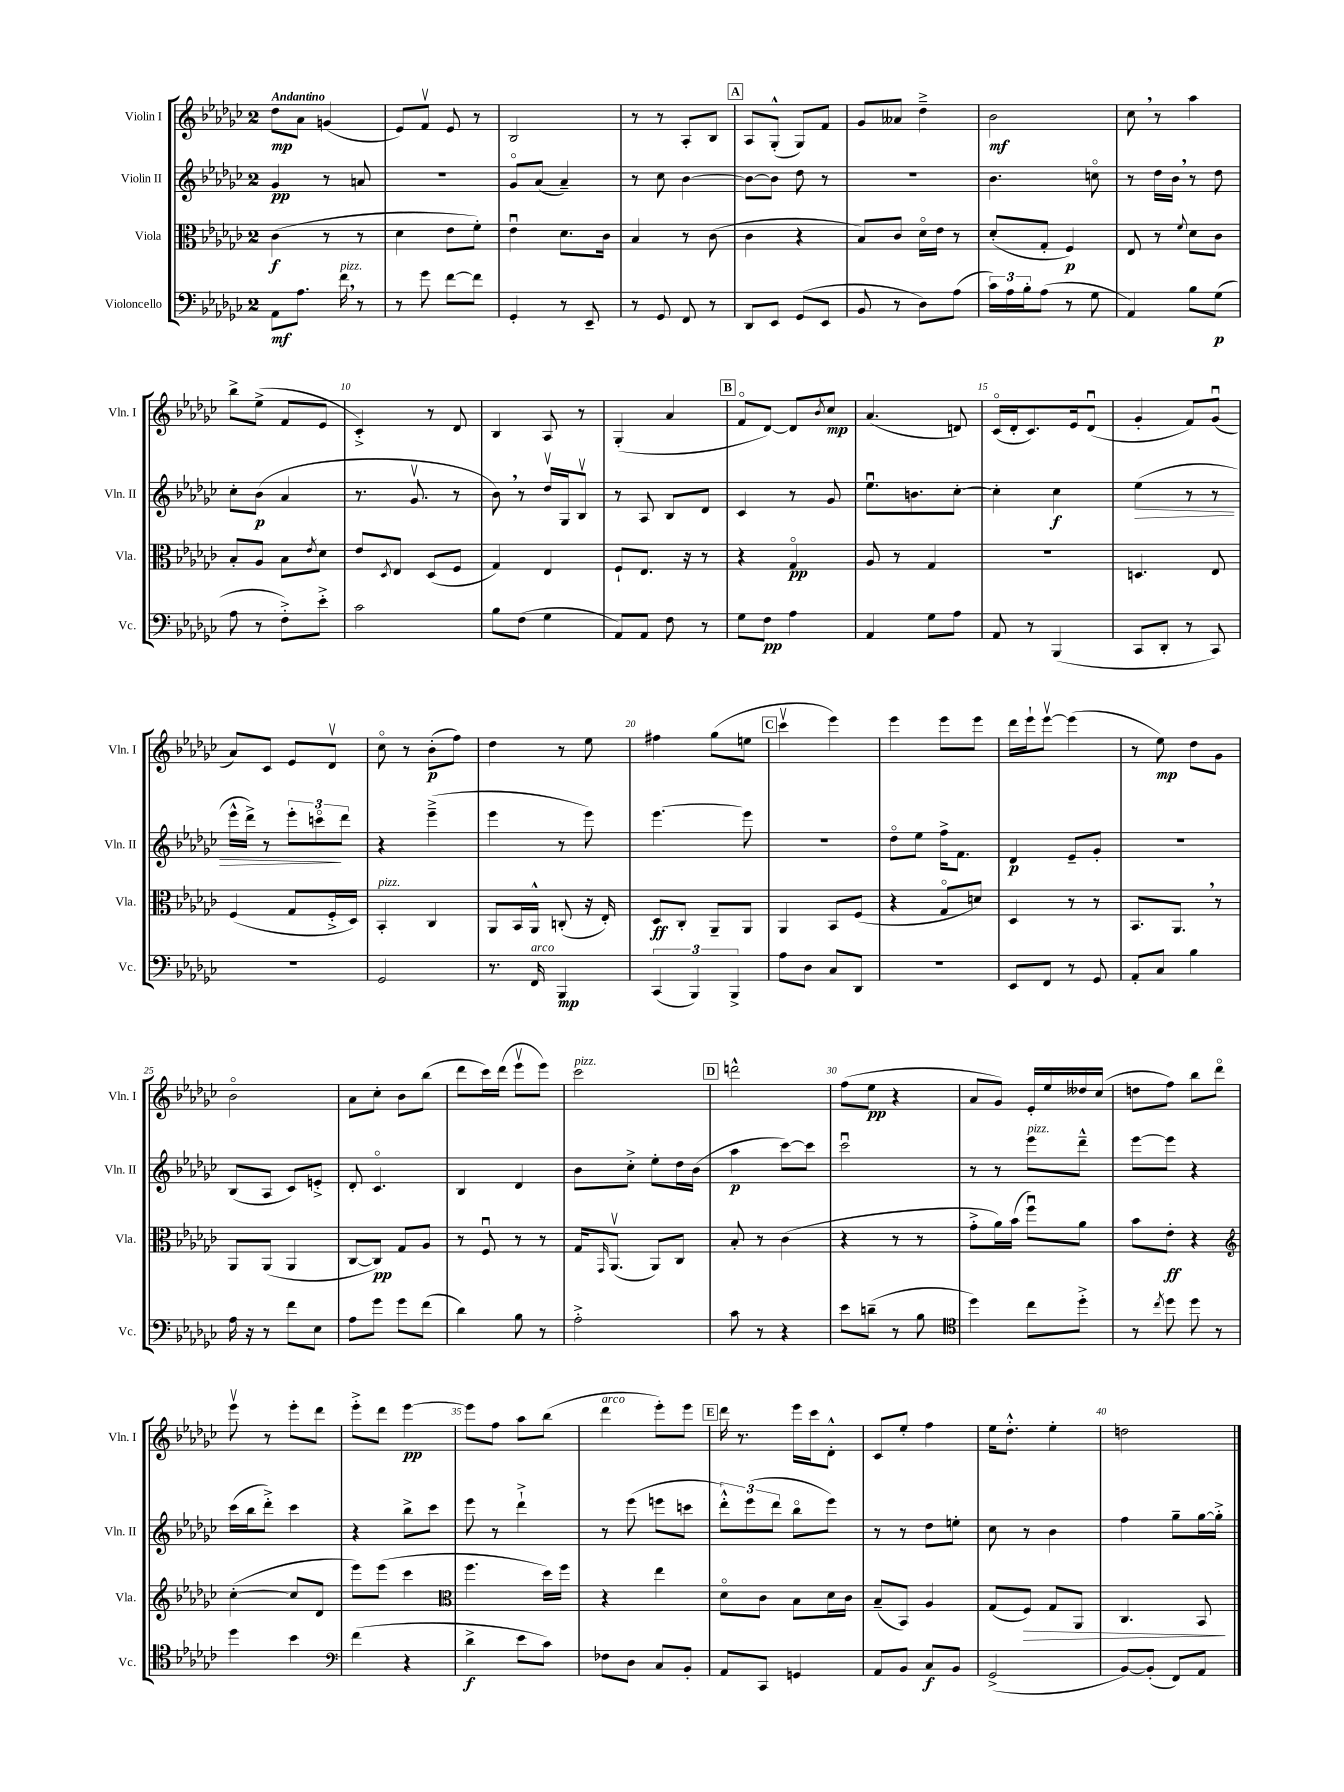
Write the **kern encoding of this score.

**kern	**kern	**kern	**kern
*staff4	*staff3	*staff2	*staff1
*clefF4	*clefC3	*clefG2	*clefG2
*k[b-e-a-d-g-c-]	*k[b-e-a-d-g-c-]	*k[b-e-a-d-g-c-]	*k[b-e-a-d-g-c-]
*M2/4	*M2/4	*M2/4	*M2/4
8AA-	(4c-	4g-	8dd-
8.A-	.	.	8a-
.	8r	8r	(4g
16f	.	.	.
8r	8r	8a	.
=	=	=	=
8r	4d-	2r	8e-)
8g-	.	.	8fv
[8f	8e-	.	8e-
8f]	8f')	.	8r
=	=	=	=
4GG-'	4e-u	8g-o	2B-
.	.	(8a-	.
8r	8.d-	4a-~)	.
8EE-~	.	.	.
.	16c-	.	.
=	=	=	=
8r	4B-	8r	8r
8GG-	.	8cc-	8r
8FF	8r	[4b-	8A-'
8r	(8c-	.	8B-
=	=	=	=
8DD-	4c-	8b-_	8A-
8EE-	.	8b-]	(8G-'^^
(8GG-	4r	8dd-	8G-)
8EE-	.	8r	8f
=	=	=	=
8BB-	8B-)	2r	8g-
8r	8c-	.	8a--
8D-)	16d-o	.	4dd-~^
.	16e-	.	.
(8A-	8r	.	.
=	=	=	=
24c-)	(8d-'	4.b-	2b-
24A-	.	.	.
24B-'	.	.	.
(8A-	8G-'	.	.
8r	4F)	.	.
8G-	.	8cco	.
=	=	=	=
4AA-)	8E-	8r	8cc-
.	8r	16dd-	8r
.	.	16b-	.
.	8qqf	.	.
8B-	8d-	8r	4aa-
(8G-	8c-	8dd-	.
=	=	=	=
8A-	8B-'	8cc-'	8bb-^
8r	8A-	(8b-	(8ee-^
8F'^)	8B-	4a-	8f
.	8qe-	.	.
8e-'^	8d-	.	8e-
=	=	=	=
2c-	8e-	8.r	4c-'^)
.	8qD-	.	.
.	8E-	.	.
.	.	8.g-v	.
.	(8D-	.	8r
.	8F	8r	8d-
=	=	=	=
8B-	4G-)	8b-)	4B-
(8F	.	8r	.
4G-	4E-	16dd-v	8A-
.	.	16G-	.
.	.	8B-v	8r
=	=	=	=
8AA-)	8F`	8r	(4G-'
8AA-	8.E-	8A-	.
8F	.	8B-	4a-
.	16r	.	.
8r	8r	8d-	.
=	=	=	=
8G-	4r	4c-	8fo
8F	.	.	[8d-)
4A-	4G-o	8r	8d-]
.	.	.	8qb-
.	.	8g-	8cc-
=	=	=	=
4AA-	8A-	8.ee-u	(4.a-
.	8r	.	.
.	.	8.b	.
8G-	4G-	.	.
8A-	.	[8cc-'	8d)
=	=	=	=
8AA-	2r	4cc-']	(16c-o
.	.	.	16d-'
8r	.	.	8.c-)
(4BBB-	.	4cc-	.
.	.	.	16e-
.	.	.	(8d-u
=	=	=	=
8CC-	4.D	(4ee-	4g-'
8DD-'	.	.	.
8r	.	8r	8f)
8CC-)	8E-	8r	(8g-u
=	=	=	=
2r	(4F	16eee-^^	8a-)
.	.	16ddd-^)	.
.	.	8r	8c-
.	8G-	12eee-'	8e-
.	.	12ccco	.
.	16F'^	.	8d-v
.	.	12ddd-	.
.	16D-)	.	.
=	=	=	=
2GG-	4BB-'	4r	8cc-o
.	.	.	8r
.	4C-	(4eee-~^	(8b-'
.	.	.	8ff)
=	=	=	=
8.r	8AA-	4eee-	4dd-
.	16BB-	.	.
16FF	16AA-^^	.	.
4BBB-	(8C'	8r	8r
.	16r	8eee-)	8ee-
.	16E-')	.	.
=	=	=	=
(6CC-	8D-	[4.eee-	4ff#
.	8C-'	.	.
6BBB-)	.	.	.
.	8AA-~	.	(8gg-
6BBB-^	.	.	.
.	8AA-	8eee-]	8ee
=	=	=	=
8A-	4AA-	2r	4ccc-v
8D-	.	.	.
8C-	8BB-	.	4eee-)
8DD-	(8F	.	.
=	=	=	=
2r	4r	8dd-o	4eee-
.	.	8ee-	.
.	8G-o	16ff^	8eee-
.	.	8.f	.
.	8d)	.	8eee-
=	=	=	=
8EE-	4D-	4d-	16ddd-
.	.	.	16eee-`
8FF	.	.	[8eee-v
8r	8r	8e-~	(4eee-]
8GG-	8r	8g-'	.
=	=	=	=
8AA-'	8.BB-	2r	8r
8C-	.	.	8ee-)
.	8.AA-	.	.
4B-	.	.	8dd-
.	8r	.	8g-
=	=	=	=
16A-	8AA-	(8B-	2b-o
16r	.	.	.
8r	(8AA-	8A-	.
8f	4AA-	8c-)	.
8E-	.	8e'^	.
=	=	=	=
8A-	[8C-	8d-'	8a-
8g-	8C-])	4.c-o	8cc-'
8g-	8G-	.	8b-
(8f	8A-	.	(8bb-
=	=	=	=
4d-)	8r	4B-	8ddd-
.	8Fu	.	16ccc-)
.	.	.	(16ddd-
8B-	8r	4d-	8eee-v
8r	8r	.	8eee-)
=	=	=	=
2A-'^	16G-	8b-	2ccc-
.	16qqGG-	.	.
.	(8.AA-v	.	.
.	.	8cc-'^	.
.	8AA-)	8ee-'	.
.	8C-	16dd-	.
.	.	(16b-	.
=	=	=	=
8c-	8B-'	4aa-	2ddd^^
8r	8r	.	.
4r	(4c-	[8ccc-)	.
.	.	8ccc-]	.
=	=	=	=
8e-	4r	2ccc-u	(8ff
(8d~	.	.	8ee-
8r	8r	.	4r
8B-	8r	.	.
=	=	=	=
*clefC4	*	*	*
4dd-)	8g-'^	8r	8a-
.	16a-)	8r	8g-)
.	(16b-	.	.
8cc-	8ffu)	8eee-	16e-'
.	.	.	16ee-
8dd-'^	8a-	8ddd-~^^	16dd--
.	.	.	(16cc-
=	=	=	=
8r	8b-	[8eee-	8dd
8qcc-	.	.	.
8dd-	8e-'	8eee-]	8ff)
8dd-	4r	4r	8bb-
8r	.	.	8ddd-o
=	=	=	=
*	*clefG2	*	*
4dd-	([4cc-'	(16ccc-	8eee-v
.	.	16bb-	.
.	.	8ddd-'^)	8r
4b-	8cc-]	4ccc-	8eee-'
.	8d-	.	8ddd-
=	=	=	=
*clefF4	*	*	*
(4f	8eee-)	4r	8eee-'^
.	(8eee-	.	8ddd-
4r	4ccc-	8bb-^	[4eee-
.	.	8ccc-	.
=	=	=	=
*	*clefC3	*	*
4d-^	4.ff	8eee-	8eee-]
.	.	8r	8ff
8e-	.	4ddd-`^	8aa-
8c-)	16dd-)	.	(8bb-
.	16ff	.	.
=	=	=	=
8F-	4r	8r	4ddd-
8D-	.	(8eee-	.
8C-	4ee-	8eee	8eee-')
8BB-'	.	8ccc	8eee-
=	=	=	=
8AA-	8d-o	12ddd-'^^)	16ddd-
.	.	.	8.r
.	.	(12eee-	.
8CC-	8c-	.	.
.	.	12ddd-	.
4GG	8B-	8bb-o	16eee-
.	.	.	16ccc-
.	16d-	8eee-)	8d-'^^
.	16c-	.	.
=	=	=	=
8AA-	(8B-~	8r	8c-
8BB-	8BB-)	8r	8ee-'
8C-	4A-	8dd-	4ff
8BB-	.	8ee'	.
=	=	=	=
(2GG-^	(8G-	8cc-	16ee-
.	.	.	8.dd-'^^
.	8F)	8r	.
.	8G-	4b-	4ee-'
.	8AA-	.	.
=	=	=	=
[8BB-)	4.C-	4ff	2dd
(8BB-']	.	.	.
8FF)	.	8gg-~	.
8AA-	8BB-	[16gg-	.
.	.	16gg-'^]	.
==	==	==	==
*-	*-	*-	*-
